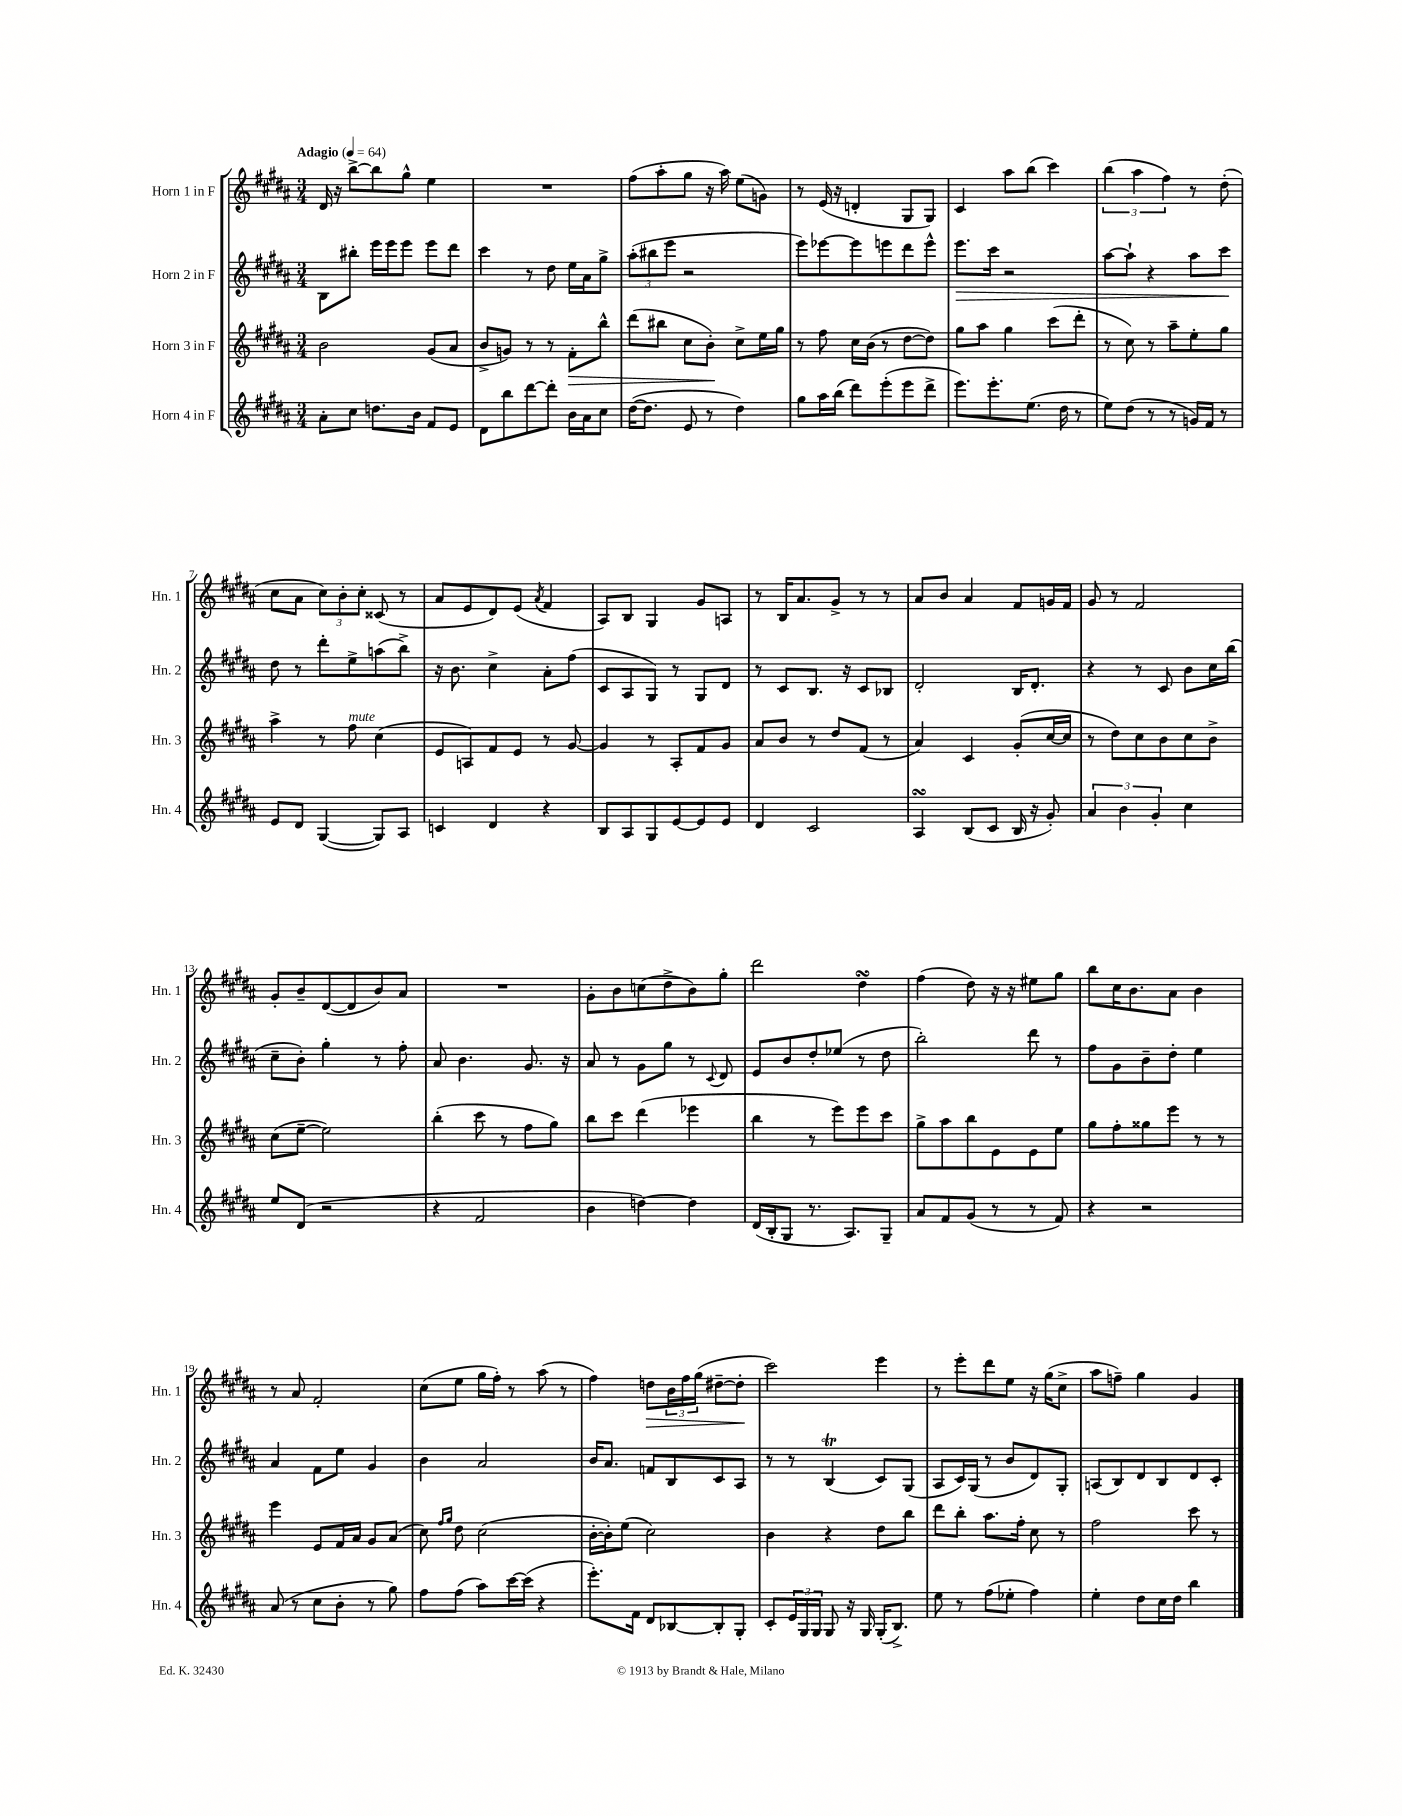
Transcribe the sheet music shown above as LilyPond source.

<<
\new StaffGroup <<
\new Staff = "s0" \with { instrumentName = "Horn 1 in F" shortInstrumentName = "Hn. 1" } {
    \clef treble \key b \major \numericTimeSignature \time 3/4 \tempo "Adagio" 4 = 64
    dis'16 r16 b''8~-> b''8 gis''8-^ e''4 |
    R2. |
    fis''8( ais''8-. gis''8 r16 ais''16) e''8( g'8) |
    r8 e'16( r16 d'4-. gis8 gis8) |
    cis'4 ais''8 b''8( cis'''4) |
    \tuplet 3/2 { b''4( ais''4 fis''4) } r8 dis''8-.( |
    cis''8 ais'8 \tuplet 3/2 { cis''8) b'8-. cis''8-. } cisis'8( r8 |
    ais'8 e'8 dis'8) e'8( \acciaccatura { ais'8 } fis'4 |
    ais8) b8 gis4 gis'8 a8 |
    r8 b16 ais'8. gis'8-> r8 r8 |
    ais'8 b'8 ais'4 fis'8 g'16 fis'16 |
    gis'8 r8 fis'2 |
    gis'8-. b'8-- dis'8~( dis'8 b'8) ais'8 |
    R2. |
    gis'8-. b'8 c''8( dis''8-> b'8) gis''8-. |
    dis'''2 dis''4\turn |
    fis''4( dis''8) r16 r16 eis''8 gis''8 |
    b''8 cis''16 b'8. ais'8 b'4 |
    r8 ais'8 fis'2-. |
    cis''8( e''8 gis''16 fis''16-.) r8 ais''8( r8 |
    fis''4) d''8\> \tuplet 3/2 { b'16 fis''16 gis''16( } dis''8~-- dis''8-.\! |
    cis'''2) e'''4 |
    r8 e'''8-. dis'''8 e''8 r16 gis''16( cis''8-> |
    ais''8 f''8--) gis''4 gis'4 \bar "|." |
}
\new Staff = "s1" \with { instrumentName = "Horn 2 in F" shortInstrumentName = "Hn. 2" } {
    \clef treble \key b \major \numericTimeSignature \time 3/4
    b8 bis''8-. e'''16 e'''16 e'''8 e'''8 dis'''8 |
    cis'''4 r8 dis''8 e''16 ais'16 gis''8-> |
    \tuplet 3/2 { ais''8-.( bis''8 e'''8 } r2 |
    e'''8) ees'''8~ ees'''8 e'''8 dis'''8 e'''8-^ |
    e'''8.\> cis'''16 r2 |
    ais''8~ ais''8-! r4 ais''8 cis'''8\! |
    dis''8 r8 dis'''8-. e''8-> a''8( b''8->) |
    r16 b'8. cis''4-> ais'8-. fis''8( |
    cis'8 ais8 gis8) r8 gis8 dis'8 |
    r8 cis'8 b8. r16 cis'8 bes8 |
    dis'2-. b16 dis'8.-. |
    r4 r8 cis'8 b'8 cis''16 b''16( |
    cis''8-- b'8-.) gis''4-. r8 fis''8-. |
    ais'8 b'4. gis'8. r16 |
    ais'8 r8 gis'8 gis''8 r8 \appoggiatura { cis'8 } dis'8 |
    e'8 b'8 dis''8-. ees''8( r8 dis''8 |
    b''2-.) dis'''8 r8 |
    fis''8 gis'8 b'8-- dis''8-. e''4 |
    ais'4 fis'8 e''8 gis'4 |
    b'4 ais'2 |
    b'16 ais'8. f'8 b8 cis'8 ais8 |
    r8 r8 b4\trill( cis'8) gis8( |
    ais8 cis'16) gis16( r8 b'8 dis'8) gis8-. |
    a8( b8) dis'8 b8 dis'8 cis'8-. \bar "|." |
}
\new Staff = "s2" \with { instrumentName = "Horn 3 in F" shortInstrumentName = "Hn. 3" } {
    \clef treble \key b \major \numericTimeSignature \time 3/4
    b'2 gis'8( ais'8 |
    b'8-> g'8) r8 r8 fis'8-.\> b''8-^ |
    dis'''8( bis''8 cis''8 b'8-.\!) cis''8-> e''16 gis''16 |
    r8 fis''8 cis''16 b'16( r8 dis''8~ dis''8) |
    gis''8 ais''8 gis''4 cis'''8( dis'''8-. |
    r8 cis''8) r8 ais''8-- e''8-. gis''8 |
    ais''4-> r8 fis''8^\markup { \italic "mute" } cis''4( |
    e'8 a8) fis'8 e'8 r8 gis'8~ |
    gis'4 r8 ais8-. fis'8 gis'8 |
    ais'8 b'8 r8 dis''8 fis'8( r8 |
    ais'4) cis'4 gis'8-.( cis''16~ cis''16 |
    r8 dis''8) cis''8 b'8 cis''8 b'8-> |
    cis''8( e''8~-- e''2) |
    b''4-.( cis'''8 r8 fis''8 gis''8) |
    b''8 cis'''8 dis'''4( ees'''4 |
    b''4 r8 e'''8) e'''8 cis'''8 |
    gis''8-> ais''8 b''8 e'8 e'8 e''8 |
    gis''8 fis''8-. gisis''8 e'''8 r8 r8 |
    e'''4 e'8 fis'16 ais'16 gis'8 ais'8( |
    cis''8) \grace { fis''16 gis''16 } dis''8 cis''2( |
    b'16~-. b'16-.) e''8( cis''2) |
    b'4 r4 dis''8 b''8 |
    dis'''8 b''8-. ais''8. fis''16-. cis''8 r8 |
    fis''2 cis'''8 r8 \bar "|." |
}
\new Staff = "s3" \with { instrumentName = "Horn 4 in F" shortInstrumentName = "Hn. 4" } {
    \clef treble \key b \major \numericTimeSignature \time 3/4
    ais'8-. cis''8 d''8. b'16 fis'8 e'8 |
    dis'8 b''8 dis'''8~ dis'''8-. b'16 ais'16 cis''8 |
    dis''16~( dis''8. e'8 r8 dis''4) |
    gis''8 ais''16 b''16( dis'''8) e'''8-.( e'''8 dis'''8-> |
    e'''8.) e'''8.-. e''8.( dis''16 r8 |
    e''8) dis''8( r8 r8 g'16) fis'16 r8 |
    e'8 dis'8 gis4~( gis8) ais8 |
    c'4 dis'4 r4 |
    b8 ais8 gis8 e'8~ e'8 e'8 |
    dis'4 cis'2 |
    ais4\turn b8( cis'8 b16 r16 gis'8-.) |
    \tuplet 3/2 { ais'4 b'4 gis'4-. } cis''4 |
    e''8 dis'8( r2 |
    r4 fis'2 |
    b'4 d''4~) d''4 |
    dis'16( b16-. gis8 r8. ais8.) gis8-- |
    ais'8 fis'8 gis'8( r8 r8 fis'8) |
    r4 r2 |
    ais'8( r8 cis''8 b'8-. r8 gis''8) |
    fis''8 fis''8( ais''8) cis'''16~ cis'''16( r4 |
    e'''8.-.) fis'16 dis'8 bes8~ bes8-. gis8-. |
    cis'8-. \tuplet 3/2 { e'16 gis16 gis16 } gis8 r16 gis16 gis16-.( b8.->) |
    e''8 r8 fis''8( ees''8-. fis''4) |
    e''4-. dis''8 cis''16 dis''16 b''4 \bar "|." |
}
>>
>>
